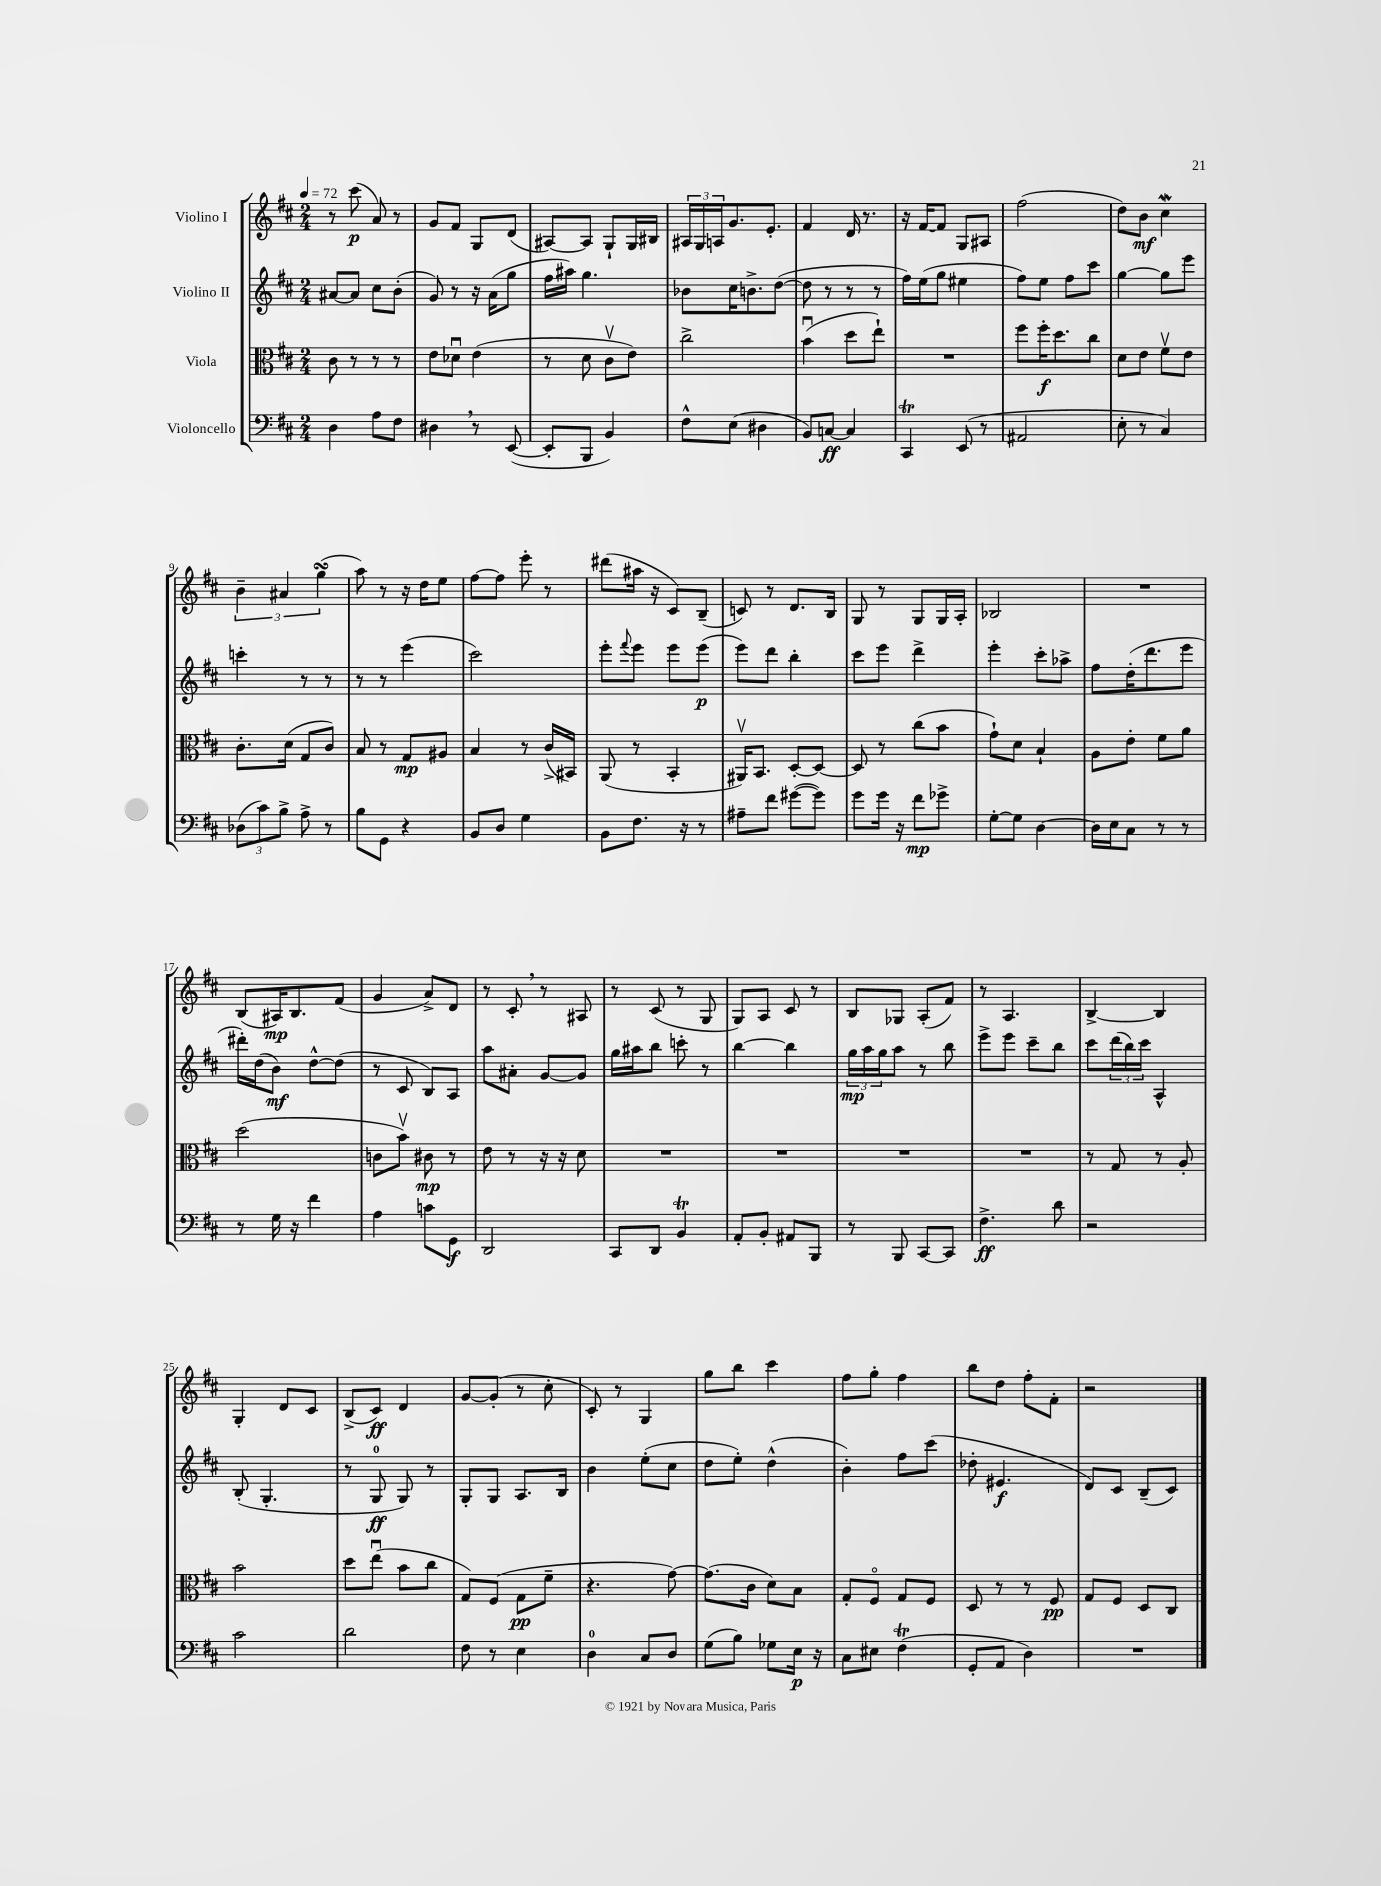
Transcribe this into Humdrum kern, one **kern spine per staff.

**kern	**kern	**kern	**kern
*staff4	*staff3	*staff2	*staff1
*clefF4	*clefC3	*clefG2	*clefG2
*k[f#c#]	*k[f#c#]	*k[f#c#]	*k[f#c#]
*M2/4	*M2/4	*M2/4	*M2/4
*MM72	*MM72	*MM72	*MM72
4D\	8c#\	[8a#/L	8r
.	8r	8a#/]J	(8ccc#\
8A\L	8r	8cc#\L	8a/)
8F#\J	8r	(8b'\J	8r
=	=	=	=
4D#\	8e\L	8g/)	8g/L
.	8d-u\J	8r	8f#/J
8r	(4e\	16r	8G/L
.	.	(16a\LK	.
([8EE/	.	8gg\J	(8d/J
=	=	=	=
8EE'/]L	8r	16ff#\LL	[8A#/L)
.	.	16aa#\JJ)	.
8BBB/J	8d\	4.gg\	8A#/]J
4BB/)	8c#v\L	.	8G`/L
.	8e\J)	.	16G/L
.	.	.	16B#/JJ
=	=	=	=
8F#^^\L	2cc#^\	8b-\L	24A#/LL
.	.	.	24G/
.	.	.	24A/J
(8E\J	.	16cc#\K	8.g/
.	.	8.b^\	.
4D#\	.	.	.
.	.	.	8.e'/J
.	.	([8dd\J	.
=	=	=	=
8BB/L)	(4bu\	8dd\]	4f#/
[8C/J	.	8r	.
4C/]	8dd\L	8r	16d/
.	.	.	8.r
.	8ee`\J)	8r	.
=	=	=	=
4CC#/	2r	16ff#\LL)	16r
.	.	(16ee\J	[16f#/LK
.	.	8gg\J	8f#/]J
(8EE/	.	4ee#\	8G/L
8r	.	.	8A#/J
=	=	=	=
2AA#/	8ff#\L	8ff#\L)	(2ff#\
.	16ff#'\K	8ee\J	.
.	8.dd\	.	.
.	.	8ff#\L	.
.	8cc#\J	8ccc#\J	.
=	=	=	=
8E'\	8d\L	[4gg\	8dd\L)
8r	8e\J	.	8b\J
4C#/)	8f#v\L	8gg\]L	4cc#\
.	8e\J	8eee\J	.
=	=	=	=
(12D-\L	8.c#'\L	4ccc'\	6b~\
12c#\)	.	.	.
12B^\J	.	.	6a#/
.	(16d\Jk	.	.
8A^\	8G/L	8r	.
.	.	.	(6gg\
8r	8c#/J)	8r	.
=	=	=	=
8B\L	8B/	8r	8aa\)
8GG\J	8r	8r	8r
4r	8G/L	(4eee\	16r
.	.	.	16dd\LK
.	8A#/J	.	8ee\J
=	=	=	=
8BB/L	4B/	2ccc#\)	[8ff#\L
8D/J	.	.	8ff#\]J
4G\	8r	.	8eee'\
.	(16c#^/LL	.	8r
.	16BB#/JJ)	.	.
=	=	=	=
8BB\L	(8AA/	8eee'\L	(8ddd#\L
.	.	8qqfff#/	.
8.F#\J	8r	8eee\J	16aa#\Jk
.	.	.	16r
.	4BB'/	8eee\L	8c#/L)
16r	.	.	.
8r	.	(8eee\J	(8B~/J
=	=	=	=
8A#~\L	16AA#v/LK)	8eee\L)	8c/)
.	8.BB/J	.	.
8f#\J	.	8ddd\J	8r
([8g#\L	[8D'/L	4bb'\	8.d/L
8g#\]J)	8D/_J	.	.
.	.	.	16B/Jk
=	=	=	=
8g\L	8D/]	8ccc#\L	8G/
16g\Jk	8r	8eee\J	8r
16r	.	.	.
8f#\L	(8cc#\L	4ddd^\	8G/L
8g-^\J	8b\J	.	16G/L
.	.	.	16A'/JJ
=	=	=	=
[8G'\L	8g`\L)	4eee'\	2B-/
8G\]J	8d\J	.	.
[4D\	4B`/	8ccc#'\L	.
.	.	8aa-^\J	.
=	=	=	=
16D\]LL	8A\L	8ff#\L	2r
16E\J	.	.	.
8C#\J	8e'\J	(16dd'\K	.
.	.	8.ddd\	.
8r	8f#\L	.	.
8r	8a\J	8eee\J	.
=	=	=	=
8r	(2dd\	16ddd#'\LL)	(8B/L
.	.	(16dd\J	.
16G\	.	8b\J)	16A#/K)
16r	.	.	8.B/
4f#\	.	[8dd^^\L	.
.	.	(8dd\]J	(8f#/J
=	=	=	=
4A\	8c\L	8r	4g/
.	8bv\J)	8c#/	.
8c\L	8c#\	8B/L)	8a^/L)
8GG\J	8r	8A/J	8d/J
=	=	=	=
2DD/	8e\	8aa\L	8r
.	8r	8a#'\J	8c#'/
.	16r	[8g/L	8r
.	16r	.	.
.	8d\	8g/]J	8A#/
=	=	=	=
8CC#/L	2r	16gg\LL	8r
.	.	16aa#\J	.
8DD/J	.	8bb\J	(8c#/
4BB/	.	8ccc'\	8r
.	.	8r	8G/
=	=	=	=
8AA'/L	2r	[4bb\	8G/L)
8BB'/J	.	.	8A/J
8AA#/L	.	4bb\]	8c#/
8BBB/J	.	.	8r
=	=	=	=
8r	2r	24gg\LL	8B/L
.	.	24aa\	.
.	.	24gg\J	.
8BBB/	.	8aa\J	8G-/J
[8CC#/L	.	8r	(8A'/L
8CC#/]J	.	8bb\	8f#/J)
=	=	=	=
4.F#^\	2r	8eee^\L	8r
.	.	8eee\J	4.A/
.	.	8ccc#~\L	.
8d\	.	8bb\J	.
=	=	=	=
2r	8r	8ccc#\L	[4B^/
.	8G/	(24ddd\L	.
.	.	24bb\)	.
.	.	24ccc#\JJ	.
.	8r	4A^^/	4B/]
.	8A'/	.	.
=	=	=	=
2c#\	2b\	(8B'/	4G'/
.	.	4.G'/	.
.	.	.	8d/L
.	.	.	8c#/J
=	=	=	=
2d\	8dd\L	8r	(8B^/L
.	(8eeu\J	8G/	8c#/J)
.	8b\L	8G/)	4d/
.	8cc#\J	8r	.
=	=	=	=
8F#\	8G/L)	8G'/L	[8g/L
8r	(8F#/J	8G/J	(8g'/]J
4E\	8G\L	8.A/L	8r
.	8f#~\J	.	8cc#'\
.	.	16B/Jk	.
=	=	=	=
4D\	4.r	4b\	8c#'/)
.	.	.	8r
8C#/L	.	(8ee'\L	4G/
8D/J	[8g\)	8cc#\J	.
=	=	=	=
(8G\L	(8.g\]L	8dd\L	8gg\L
8B\J)	.	8ee'\J)	8bb\J
.	16c#\Jk	.	.
8G-\L	8d\L)	(4dd^^\	4ccc#\
16E\Jk	8B\J	.	.
16r	.	.	.
=	=	=	=
8C#\L	8G'/L	4b'\)	8ff#\L
8E#\J	8F#o/J	.	8gg'\J
(4F#\	8G/L	8ff#\L	4ff#\
.	8F#/J	(8ccc#\J	.
=	=	=	=
8GG'/L	8D/	8dd-'\	8bb\L
8AA/J	8r	4.e#/	8dd\J
4D\)	8r	.	8ff#'\L
.	8F#/	.	8f#'\J
=	=	=	=
2r	8G/L	8d/L)	2r
.	8F#/J	8c#/J	.
.	8D/L	(8B~/L	.
.	8C#/J	8c#/J)	.
==	==	==	==
*-	*-	*-	*-
